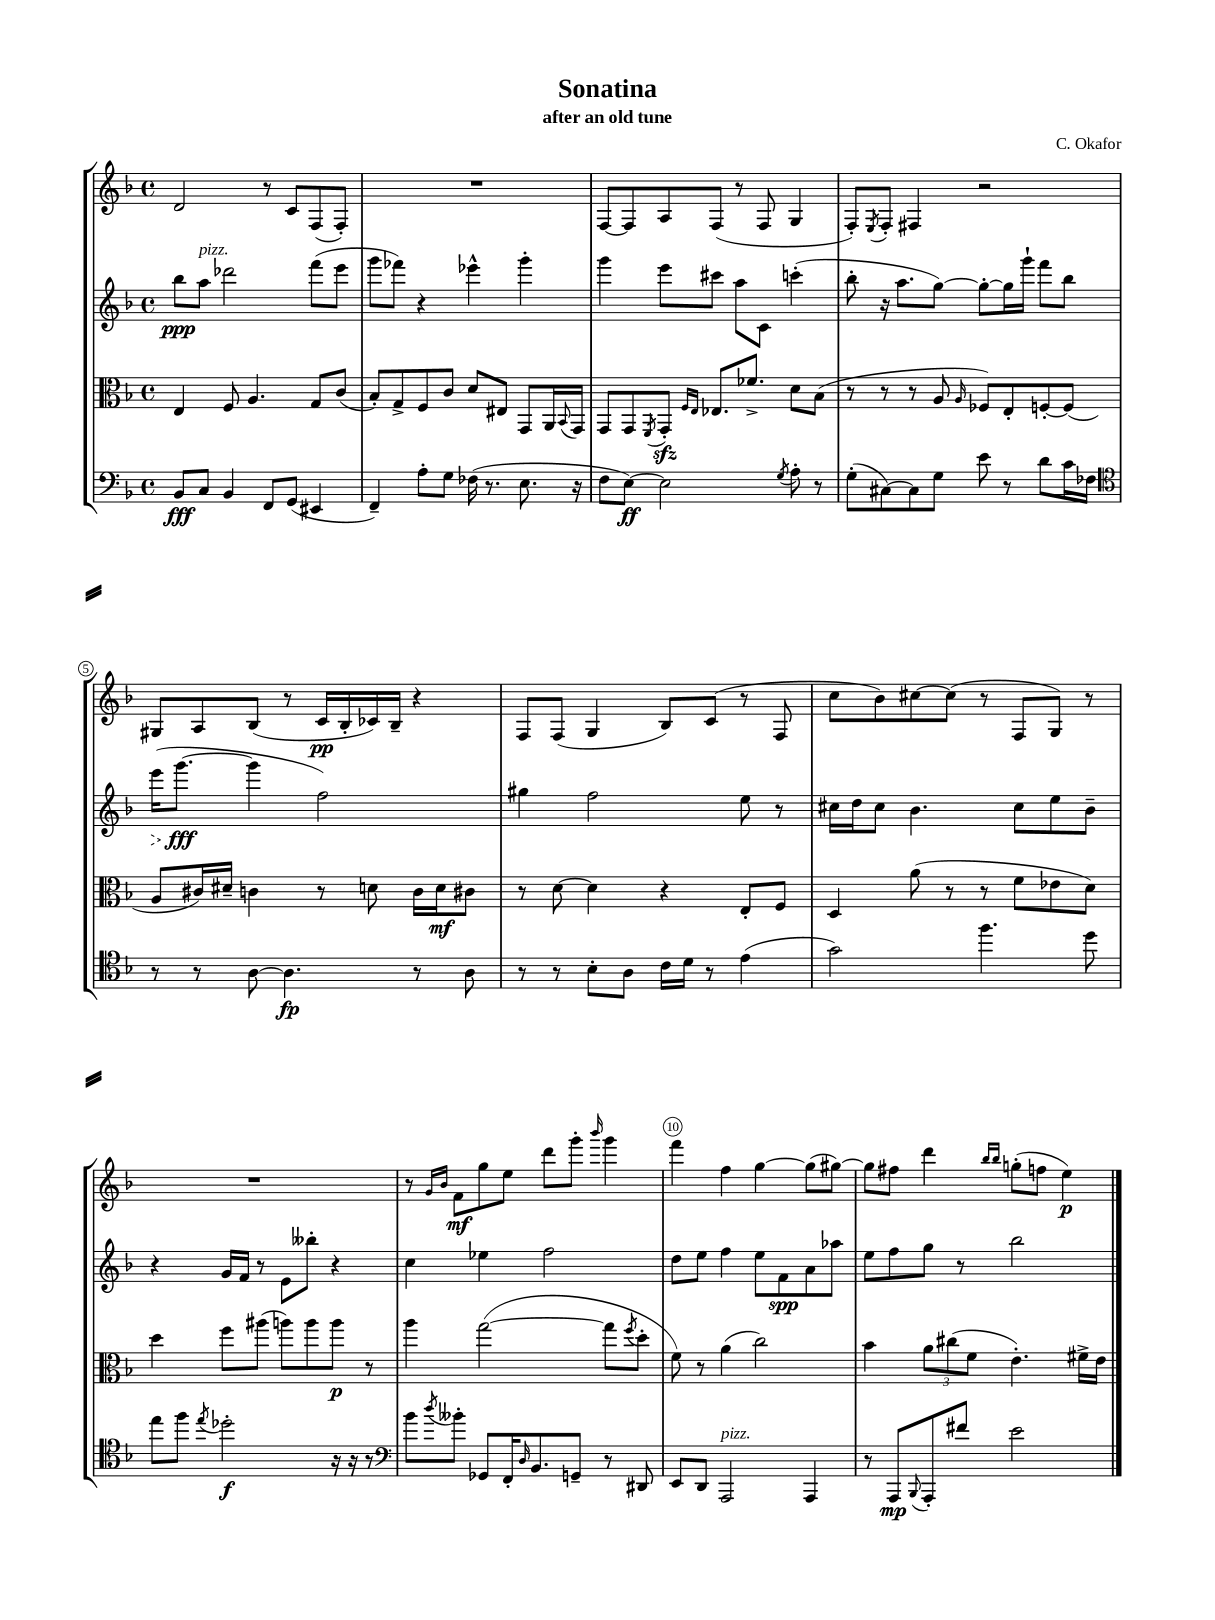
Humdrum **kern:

**kern	**kern	**kern	**kern
*staff4	*staff3	*staff2	*staff1
*clefF4	*clefC3	*clefG2	*clefG2
*k[b-]	*k[b-]	*k[b-]	*k[b-]
*M4/4	*M4/4	*M4/4	*M4/4
*met(c)	*met(c)	*met(c)	*met(c)
8BB-/L	4E/	8bb-\L	2d/
8C/J	.	8aa\J	.
4BB-/	8F/	2ddd-\	.
.	4.A/	.	.
8FF/L	.	.	8r
(8GG/J	.	.	8c/L
4EE#/	8G/L	(8fff\L	(8F/
.	(8c/J	8eee\J	8F'/J)
=	=	=	=
4FF~/)	8B-'/L)	8ggg\L	1r
.	8G^/	8fff-\J)	.
8A'\L	8F/	4r	.
8G\J	8c/J	.	.
(16F-\	8d/L	4eee-^^\	.
8.r	.	.	.
.	8E#/J	.	.
8.E\	8GG/L	4ggg'\	.
.	16AA/L	.	.
.	8qqBB-/	.	.
16r	16GG/JJ	.	.
=	=	=	=
8F\L	8GG/L	4ggg\	[8F/L
[8E\J)	8GG/	.	8F/]
.	8qFF/	.	.
2E\]	8GG'/J	8eee\L	8A/
.	16qqF/LL	.	.
.	16qqE/JJ	.	.
.	8.E-/L	8ccc#\J	(8F/J
.	.	8aa\L	8r
.	8.f-^/J	.	.
.	.	8c\J	8F/
8qG/	.	.	.
8A'\	8d\L	(4ccc'\	4G/
8r	(8B-\J	.	.
=	=	=	=
(8G'\L	8r	8bb-'\	8F'/L)
.	.	.	8qE/
[8C#\)	8r	16r	8F'/J
.	.	8.aa\L	.
8C#\]	8r	.	4F#/
8G\J	8A/	[8gg\J)	.
.	16qqA/	.	.
8e\	8F-/L)	8gg'\_L	2r
8r	8E'/	16gg\]L	.
.	.	16ggg`\JJ	.
8d\L	[8F'/	8fff\L	.
16c\L	(8F/]J	8bb-\J	.
16F-\JJ	.	.	.
=	=	=	=
*clefC4	*	*	*
8r	8A/L	(16eee\LK	8G#/L
.	.	[8.ggg\J	.
8r	16c#/L)	.	8A/
.	16d#~/JJ	.	.
[8A\	4c\	4ggg\]	(8B-/J
4.A\]	.	.	8r
.	8r	2ff\)	16c/LL
.	.	.	16B-'/
.	8d\	.	16c-/)
.	.	.	16B-~/JJ
8r	16c\LL	.	4r
.	16d\J	.	.
8A\	8c#\J	.	.
=	=	=	=
8r	8r	4gg#\	8F/L
8r	[8d\	.	(8F/J
8B-'\L	4d\]	2ff\	4G/
8A\J	.	.	.
16c\LL	4r	.	8B-/L)
16d\JJ	.	.	.
8r	.	.	(8c/J
(4e\	8E'/L	8ee\	8r
.	8F/J	8r	8F/
=	=	=	=
2g\)	4D/	16cc#\LL	8cc\L
.	.	16dd\J	.
.	.	8cc#\J	8b-\)
.	(8a\	4.b-\	[8cc#\
.	8r	.	(8cc#\]J
4.ff\	8r	.	8r
.	8f\L	8cc#\L	8F/L
.	8e-\	8ee\	8G/J)
8dd\	8d\J)	8b-~\J	8r
=	=	=	=
8ee\L	4dd\	4r	1r
8ff\J	.	.	.
8qee/	.	.	.
2dd-'\	8ff\L	16g/LL	.
.	.	16f/JJ	.
.	(8aa#\J	8r	.
.	8aa\L)	8e\L	.
.	8aa\	8bb--'\J	.
16r	8aa\J	4r	.
16r	.	.	.
8r	8r	.	.
=	=	=	=
*clefF4	*	*	*
8b-\L	4aa\	4cc\	8r
.	.	.	16qqg/LL
8qdd/	.	.	16qqb-/JJ
8b--'\J	.	.	8f\L
8GG-/L	([2gg\	4ee-\	8gg\
16FF'/K	.	.	8ee\J
16qqD/	.	.	.
8.BB-/	.	.	.
.	.	2ff\	8ddd\L
8GG~/J	.	.	8ggg'\J
.	.	.	16qqbbb-/
8r	8gg\]L	.	4ggg\
.	8qff/	.	.
8DD#/	8dd'\J	.	.
=	=	=	=
8EE/L	8f\)	8dd\L	4fff\
8DD/J	8r	8ee\J	.
2AAA/	(4a\	4ff\	4ff\
.	2cc\)	8ee\L	[4gg\
.	.	8f\	.
4AAA/	.	8a\	(8gg\]L
.	.	8aa-\J	[8gg#\J)
=	=	=	=
8r	4b-\	8ee\L	8gg#\]L
8AAA/L	.	8ff\	8ff#\J
8qqBBB-/	.	.	.
8AAA'/	12a\L	8gg\J	4ddd\
.	(12cc#\	.	.
8f#/J	.	8r	.
.	12f\J	.	.
.	.	.	16qqbb-/LL
.	.	.	16qqbb-/JJ
2e\	4.e'\)	2bb-\	(8gg'\L
.	.	.	8ff\J
.	.	.	4ee\)
.	16f#^\LL	.	.
.	16e\JJ	.	.
==	==	==	==
*-	*-	*-	*-
